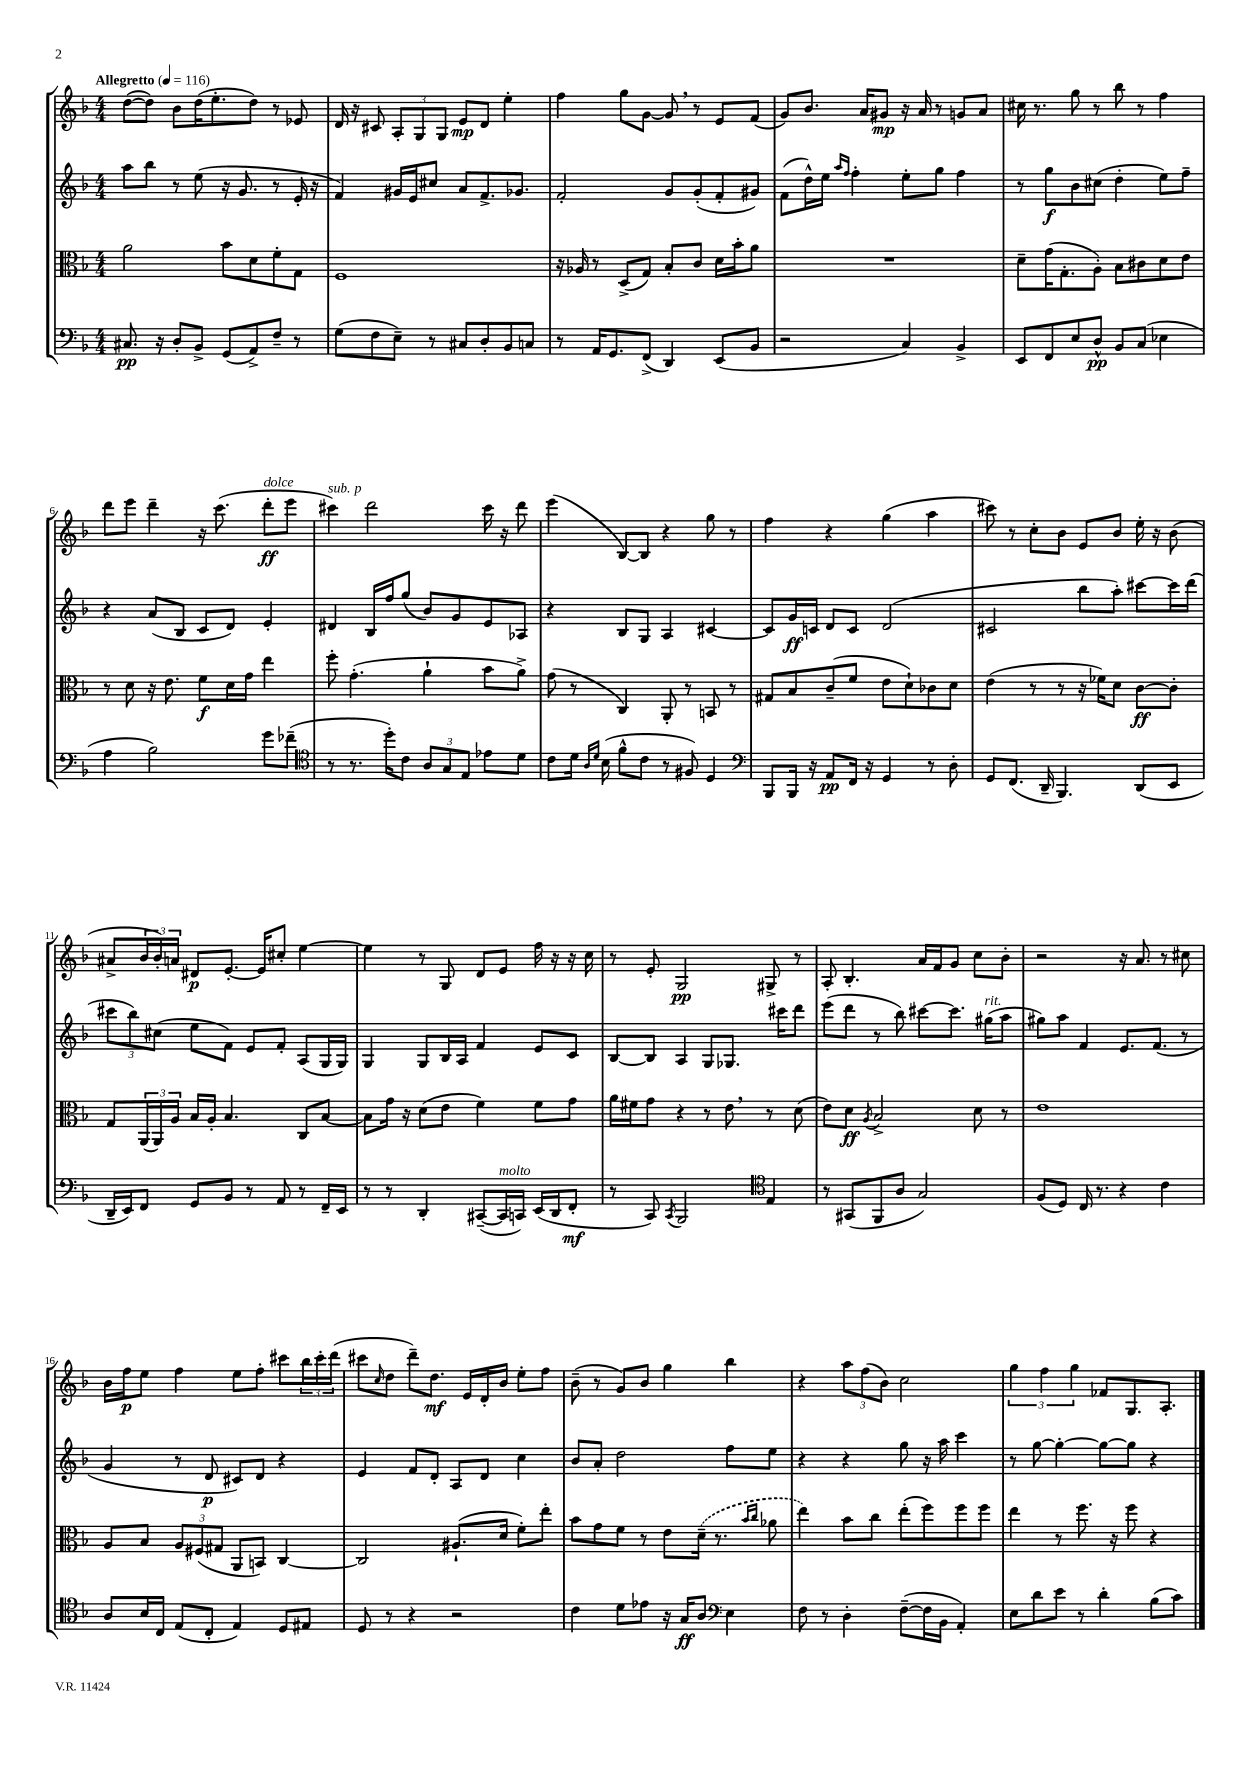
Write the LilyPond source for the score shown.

<<
\new StaffGroup <<
\new Staff = "s0" {
    \clef treble \key f \major \numericTimeSignature \time 4/4 \tempo "Allegretto" 4 = 116
    d''8~( d''8) bes'8 d''16( e''8.-. d''8) r8 ees'8 |
    d'16 r16 cis'8 \tuplet 3/2 { a8-. g8 g8 } e'8\mp d'8 e''4-. |
    f''4 g''8 g'8~ g'8 \breathe r8 e'8 f'8( |
    g'8) bes'8. a'16 gis'8\mp r16 a'16 r8 g'8 a'8 |
    cis''16 r8. g''8 r8 bes''8 r8 f''4 |
    d'''8 e'''8 d'''4-- r16 c'''8.( d'''8-.\ff^\markup { \italic "dolce" } e'''8 |
    cis'''4^\markup { \italic "sub. p" }) d'''2 cis'''16 r16 d'''8 |
    e'''4( bes8~) bes8 r4 g''8 r8 |
    f''4 r4 g''4( a''4 |
    cis'''8) r8 c''8-. bes'8 e'8 bes'8 e''16-. r16 bes'8( |
    ais'8-> \tuplet 3/2 { bes'16 bes'16-.) a'16 } dis'8\p e'8.~-. e'16 cis''8-. e''4~ |
    e''4 r8 g8 d'8 e'8 f''16 r16 r16 c''16 |
    r8 e'8-. g2\pp gis8-> r8 |
    a8-. bes4.-. a'16 f'16 g'8 c''8 bes'8-. |
    r2 r16 a'8. r8 cis''8 |
    bes'16 f''16\p e''8 f''4 e''8 f''8-. cis'''8 \tuplet 3/2 { bes''16 cis'''16-. d'''16( } |
    cis'''8 \grace { c''16 } d''8 d'''8--) d''8.\mf e'16 d'16-. bes'16 e''8-. f''8 |
    bes'8--( r8 g'8) bes'8 g''4 bes''4 |
    r4 \tuplet 3/2 { a''8 f''8( bes'8) } c''2 |
    \tuplet 3/2 { g''4 f''4 g''4 } fes'8 g8. a8.-. \bar "|." |
}
\new Staff = "s1" {
    \clef treble \key f \major \numericTimeSignature \time 4/4
    a''8 bes''8 r8 e''8( r16 g'8. r8 e'16-. r16 |
    f'4) gis'16 e'16 cis''8 a'8 f'8.-> ges'8. |
    f'2-. g'8 g'8-.( f'8-. gis'8) |
    f'8( d''16-^) e''16 \grace { a''16 f''16 } f''4-. e''8-. g''8 f''4 |
    r8 g''8\f bes'8 cis''8( d''4-. e''8) f''8-- |
    r4 a'8( bes8 c'8 d'8) e'4-. |
    dis'4 bes16 f''16 g''8( bes'8) g'8 e'8 aes8 |
    r4 bes8 g8 a4 cis'4~ |
    cis'8 g'16\ff c'16 d'8 c'8 d'2( |
    cis'2 bes''8 a''8-.) cis'''8~ cis'''16 d'''16( |
    \tuplet 3/2 { cis'''8 bes''8) cis''8( } e''8 f'8) e'8 f'8-. a8( g16 g16) |
    g4 g8 bes16 a16 f'4 e'8 c'8 |
    bes8~ bes8 a4 g8 ges8. cis'''16 d'''8 |
    e'''8( d'''8 r8 bes''8) cis'''8~ cis'''8. gis''16^\markup { \italic "rit." }( a''8 |
    gis''8) a''8 f'4 e'8. f'8.( r8 |
    g'4 r8 d'8\p cis'8) d'8 r4 |
    e'4 f'8 d'8-. a8 d'8 c''4 |
    bes'8 a'8-. d''2 f''8 e''8 |
    r4 r4 g''8 r16 a''16 c'''4 |
    r8 g''8~ g''4~-. g''8~ g''8 r4 \bar "|." |
}
\new Staff = "s2" {
    \clef alto \key f \major \numericTimeSignature \time 4/4
    a'2 bes'8 d'8 f'8-. g8 |
    f1 |
    r16 aes16 r8 d8->( g8) bes8-. c'8 d'16 bes'16-. a'8 |
    R1 |
    d'8-- g'16( g8.-. a8-.) bes8 cis'8 d'8 e'8 |
    r8 d'8 r16 e'8. f'8\f d'16 g'16 e''4 |
    f''8-. g'4.-.( a'4-! bes'8 a'8->) |
    g'8( r8 c4) a,8-. r8 b,8 r8 |
    gis8 bes8 c'8--( f'8 e'8 d'8-!) ces'8 d'8 |
    e'4( r8 r8 r16 fes'16) d'8 c'8~\ff c'8-. |
    g8 \tuplet 3/2 { a,16( a,16) a16 } bes16 a16-. bes4. c8 bes8~ |
    bes8 g'16 r16 d'8( e'8 f'4) f'8 g'8 |
    a'16 fis'16 g'8 r4 r8 e'8 \breathe r8 d'8( |
    e'8) d'8\ff \acciaccatura { a8 } bes2-> d'8 r8 |
    e'1 |
    a8 bes8 \tuplet 3/2 { a8 fis8( gis8 } a,8 b,8) c4~ |
    c2 ais8.-!( d'16 f'8-.) e''8-. |
    bes'8 g'8 f'8 r8 e'8 \once \slurDashed d'16--( r8. \grace { bes'16 c''16 } aes'8 |
    e''4) bes'8 c''8 e''8-.( f''8) f''8 f''8 |
    e''4 r8 f''8. r16 f''8 r4 \bar "|." |
}
\new Staff = "s3" {
    \clef bass \key f \major \numericTimeSignature \time 4/4
    cis8.\pp r16 d8-. bes,8-> g,8( a,8->) f8-- r8 |
    g8( f8 e8--) r8 cis8 d8-. bes,8 c8 |
    r8 a,16 g,8. f,8->( d,4) e,8( bes,8 |
    r2 c4) bes,4-> |
    e,8 f,8 e8 d8-^\pp bes,8 c8( ees4 |
    a4 bes2) g'8 fes'8--( |
    \clef tenor r8 r8. d''16-.) c'8 \tuplet 3/2 { a8 g8 e8 } ees'8 d'8 |
    c'8 d'16 \grace { a16 d'16 } bes16( f'8-^ c'8 r8 fis8) d4 |
    \clef bass bes,,8 bes,,16 r16 a,8\pp f,16 r16 g,4 r8 d8-. |
    g,8 f,8.( d,16-- bes,,4.) d,8( e,8 |
    d,16-- e,16) f,8 g,8 bes,8 r8 a,8 r8 f,16-- e,16 |
    r8 r8 d,4-. cis,8~--( cis,16^\markup { \italic "molto" } c,16) e,16( d,16 f,8-.\mf |
    r8 c,8) \acciaccatura { c,8 } bes,,2 \clef tenor e4 |
    r8 gis,8( f,8 a8 g2) |
    f8( d8) c16 r8. r4 c'4 |
    a8 bes16 c16 e8( c8-. e4) d8 eis8 |
    d8 r8 r4 r2 |
    c'4 d'8 ees'8 r16 g16\ff a8 \clef bass e4 |
    f8 r8 d4-. f8~--( f16 bes,16 a,4-.) |
    e8 d'8 e'8 r8 d'4-. bes8( c'8) \bar "|." |
}
>>
>>
